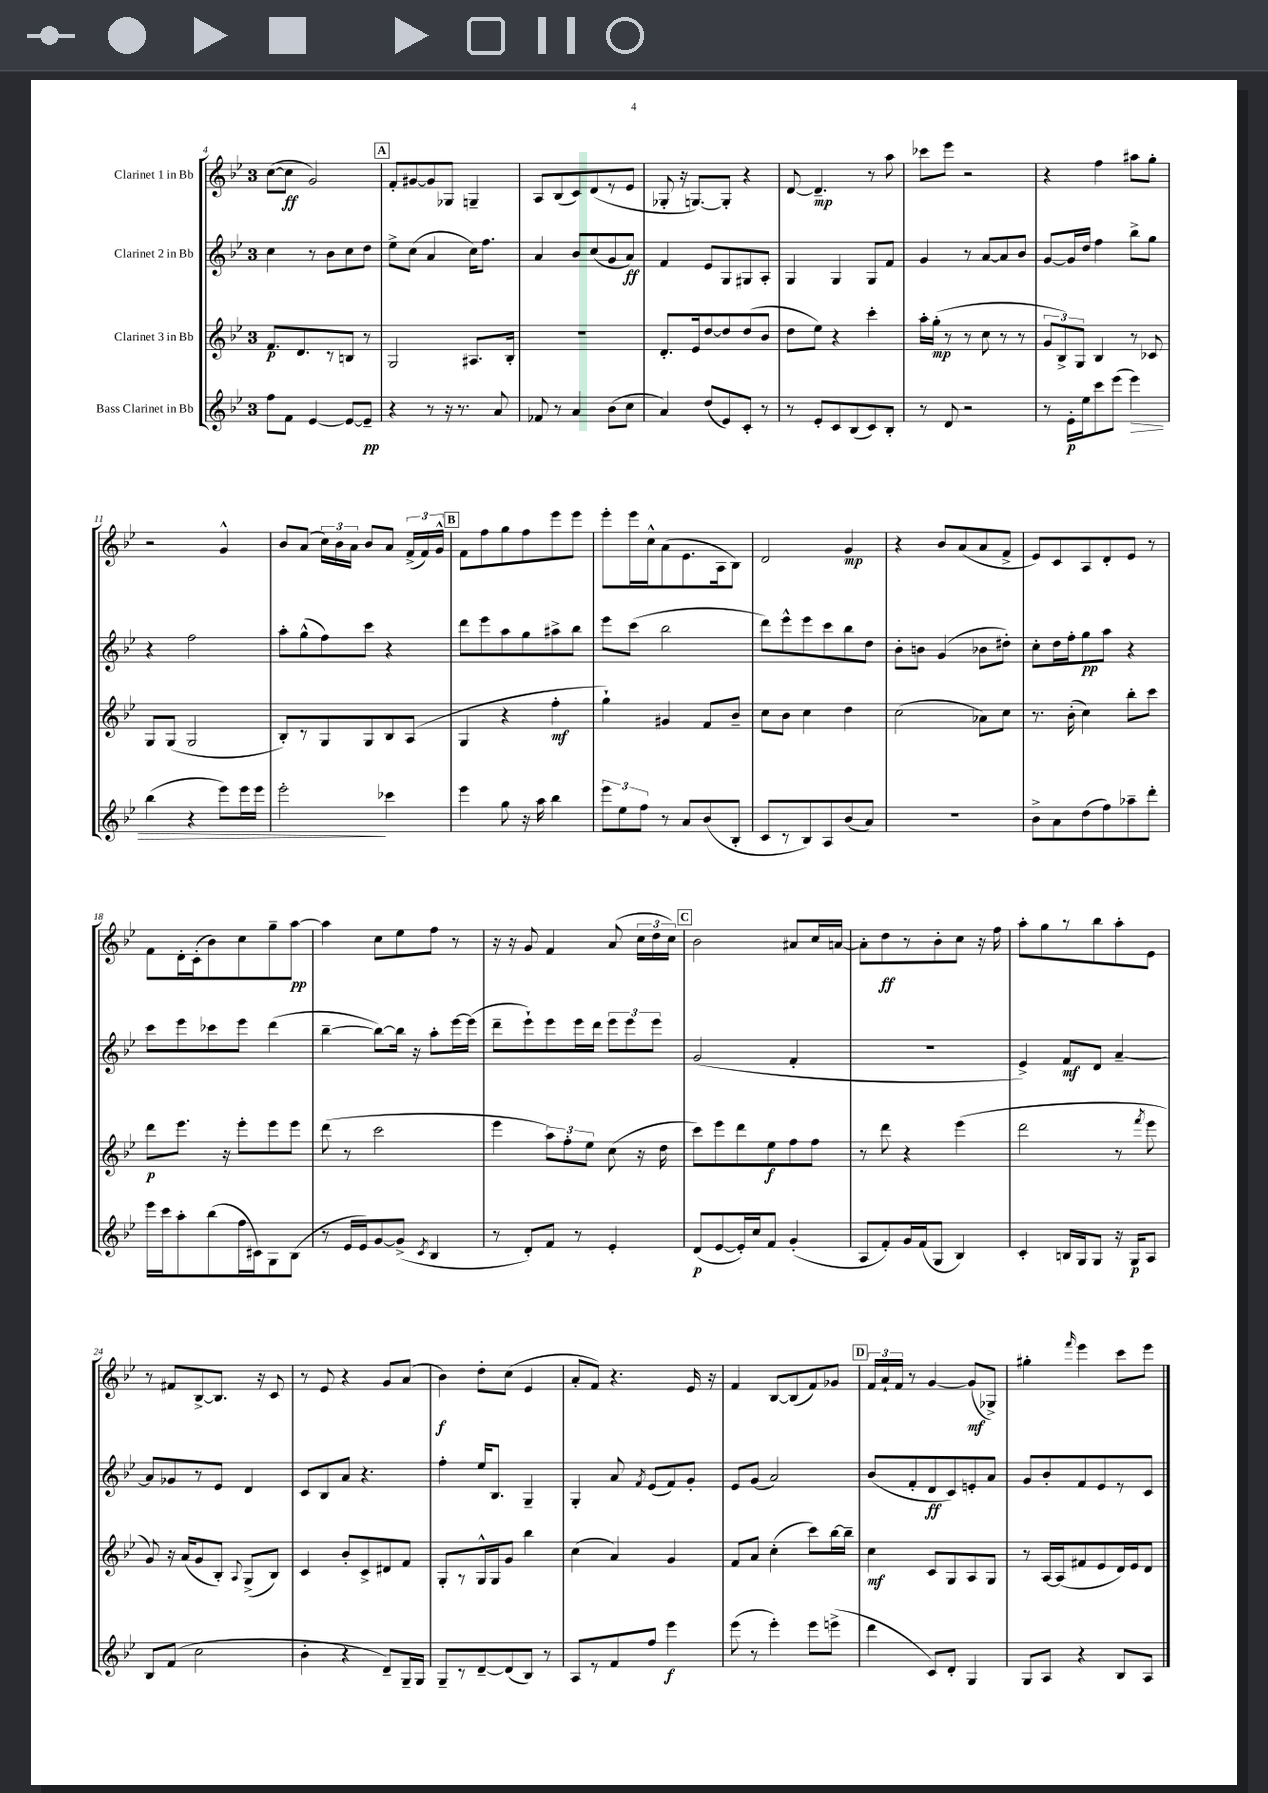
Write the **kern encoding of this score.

**kern	**dynam	**kern	**dynam	**kern	**dynam	**kern	**dynam
*part4	*part4	*part3	*part3	*part2	*part2	*part1	*part1
*staff4	*staff4	*staff3	*staff3	*staff2	*staff2	*staff1	*staff1
*I"Bass Clarinet in Bb	*	*I"Clarinet 3 in Bb	*	*I"Clarinet 2 in Bb	*	*I"Clarinet 1 in Bb	*
*clefG2	*	*clefG2	*	*clefG2	*	*clefG2	*
*k[b-e-]	*	*k[b-e-]	*	*k[b-e-]	*	*k[b-e-]	*
*M3/4	*	*M3/4	*	*M3/4	*	*M3/4	*
=4	=4	=4	=4	=4	=4	=4	=4
8ff\L	.	8.f/L	p	4cc\	.	([8cc\L	.
8f\J	.	.	.	.	.	8cc\J]	ff
.	.	8.d/	.	.	.	.	.
[4e-/	.	.	.	8r	.	2g/)	.
.	.	8r	.	8b-\L	.	.	.
8e-/L_	.	8Bn/J	.	8cc\	.	.	.
8e-~/J]	pp	8r	.	8dd\J	.	.	.
!!LO:REH:place=s1:t=A
=5	=5	=5	=5	=5	=5	=5	=5
4r	.	2G/	.	8ee-^\L	.	8f'/L	.
.	.	.	.	(8cc\J	.	[8g#X/	.
8r	.	.	.	4a/	.	8g#/]	.
16r	.	.	.	.	.	8G-X/J	.
8.r	.	.	.	.	.	.	.
.	.	8.A#X/L	.	16cc\KL)	.	4Gn~/	.
.	.	.	.	8.ff\J	.	.	.
8a/	.	.	.	.	.	.	.
.	.	16B-'/Jk	.	.	.	.	.
=6	=6	=6	=6	=6	=6	=6	=6
8f-X/	.	2.r	.	4a/	.	8A/L	.
8r	.	.	.	.	.	(8B-/	.
4a/	.	.	.	8b-/L	.	8c/)	.
.	.	.	.	(8cc/	.	(8d/	.
(8b-\L	.	.	.	8g/	.	8r	.
8cc\J	.	.	.	8a/J)	ff	8e-/J	.
=7	=7	=7	=7	=7	=7	=7	=7
4a/)	.	8.d'/L	.	4f/	.	8G-X'/	.
.	.	.	.	.	.	16r	.
.	.	16e-/k	.	.	.	[8.Gn/L)	.
(8dd/L	.	[8dd/	.	8e-/L	.	.	.
8e-/)	.	8dd/]	.	8G/	.	8G'/J]	.
8c'/J	.	(8dd/	.	8G#X/	.	4r	.
8r	.	8b-/J	.	8A'/J	.	.	.
=8	=8	=8	=8	=8	=8	=8	=8
8r	.	8dd\L	.	4G/	.	[8d/	.
8e-'/L	.	8ee-\J)	.	.	.	4.d~/]	mp
8c/	.	4r	.	4G/	.	.	.
(8B-/	.	.	.	.	.	.	.
8c/)	.	4ccc'\	.	8G/L	.	8r	.
8B-'/J	.	.	.	8f/J	.	8aa\	.
=9	=9	=9	=9	=9	=9	=9	=9
8r	.	16aa'\LL	.	4g/	.	8ccc-X\L	.
.	.	(16gg'\JJ	mp	.	.	.	.
8d/	.	8r	.	.	.	8eee-\J	.
2r	.	8r	.	8r	.	2r	.
.	.	8cc\	.	[8a/L	.	.	.
.	.	8r	.	8a/]	.	.	.
.	.	8r	.	8b-/J	.	.	.
=10	=10	=10	=10	=10	=10	=10	=10
8r	.	12g/L	.	[8g/L	.	4r	.
.	.	12B-^/)	.	.	.	.	.
16e-'\LL	p	.	.	16g/L]	.	.	.
.	.	12G/J	.	.	.	.	.
16ee-\J	.	.	.	16dd/JJ	.	.	.
8ccc\	.	4B-/	.	4ff\	.	4ff\	.
(8eee-\J	.	.	.	.	.	.	.
!	!LO:HP:b	!	!	!	!	!	!
4eee-\)	>	8r	.	8bb-^\L	.	8aa#X\L	.
.	.	8c-X/	.	8gg\J	.	8gg'\J	.
!!LO:LB:g=z
=11	=11	=11	=11	=11	=11	=11	=11
(4bb-\	.	8G/L	.	4r	.	2r	.
.	.	(8G/J	.	.	.	.	.
4r	.	2G/	.	2ff\	.	.	.
8eee-\L)	.	.	.	.	.	4g^^/	.
16eee-\L	.	.	.	.	.	.	.
16eee-\JJ	.	.	.	.	.	.	.
=12	=12	=12	=12	=12	=12	=12	=12
2eee-'\	.	8B-'/L)	.	8aa'\L	.	8b-/L	.
.	.	8r	.	(8gg^^\	.	(8a/J	.
.	.	8G/	.	8ff\)	.	24cc\LL)	.
.	.	.	.	.	.	24b-\	.
.	.	.	.	.	.	24a\JJ	.
.	.	8G/	.	8ccc\J	.	8b-/L	.
4ccc-X\	]	8B-/	.	4r	.	8a/J	.
.	.	(8A/J	.	.	.	(24f^/LL	.
.	.	.	.	.	.	24f/)	.
.	.	.	.	.	.	24g^^/JJ	.
!!LO:REH:place=s1:t=B
=13	=13	=13	=13	=13	=13	=13	=13
4eee-\	.	4G/	.	8ddd\L	.	8f\L	.
.	.	.	.	8eee-\	.	8ff\	.
8gg\	.	4r	.	8aa\	.	8gg\	.
16r	.	.	.	8gg\	.	8ff\	.
16aa\	.	.	.	.	.	.	.
4bb-\	.	4ff'\	mf	8aa#X^\	.	8eee-\	.
.	.	.	.	8bb-\J	.	8eee-\J	.
=14	=14	=14	=14	=14	=14	=14	=14
12eee-\L	.	4gg`\)	.	8eee-\L	.	8eee-'\L	.
12ee-\	.	.	.	.	.	.	.
.	.	.	.	(8ccc\J	.	16eee-\L	.
12ff\J	.	.	.	.	.	.	.
.	.	.	.	.	.	16cc^^\J	.
8r	.	4g#X/	.	2bb-\	.	(8a\	.
8a/L	.	.	.	.	.	8.e-\	.
(8b-/	.	8f/L	.	.	.	.	.
.	.	.	.	.	.	16A\k	.
8B-'/J	.	8b-~/J	.	.	.	8B-\J)	.
=15	=15	=15	=15	=15	=15	=15	=15
8c/L	.	8cc\L	.	8ddd\L)	.	2d/	.
8r	.	8b-\J	.	8eee-^^\	.	.	.
8B-/)	.	4cc\	.	8eee-\	.	.	.
8A/	.	.	.	8ccc\	.	.	.
(8b-/	.	4dd\	.	8bb-\	.	4g/	mp
8a/J)	.	.	.	8dd\J	.	.	.
=16	=16	=16	=16	=16	=16	=16	=16
2.r	.	(2cc\	.	8b-'\L	.	4r	.
.	.	.	.	8bn\J	.	.	.
.	.	.	.	(4g/	.	8b-/L	.
.	.	.	.	.	.	(8a/	.
.	.	8a-X\L)	.	8b-X\L	.	8a/	.
.	.	8cc\J	.	8dd#X'\J)	.	8f^/J	.
=17	=17	=17	=17	=17	=17	=17	=17
8b-^\L	.	8.r	.	8cc'\L	.	8e-/L)	.
8a\	.	.	.	16dd\L	.	8c/	.
.	.	(16b-'\	.	16ff'\J	.	.	.
(8dd\	.	4cc\)	.	8gg\	pp	8A/	.
8ff\)	.	.	.	8aa\J	.	8d'/	.
8aa-X~\	.	8bb-'\L	.	4r	.	8e-/J	.
8ddd'\J	.	8ccc\J	.	.	.	8r	.
!!LO:LB:g=z
=18	=18	=18	=18	=18	=18	=18	=18
16eee-\LL	.	8ddd\L	p	8ccc\L	.	8f\L	.
16ccc\J	.	.	.	.	.	.	.
8aa'\	.	8.eee-\J	.	8eee-\	.	16d'\L	.
.	.	.	.	.	.	(16c'\J	.
(8bb-\	.	.	.	8ccc-X\	.	8b-\)	.
.	.	16r	.	.	.	.	.
16ff\L	.	8eee-'\L	.	8eee-\J	.	8cc\	.
16c#X\J)	.	.	.	.	.	.	.
8G\	.	8eee-\	.	(4ddd\	.	8gg~\	.
(8B-\J	.	8eee-\J	.	.	.	[8aa\J	pp
=19	=19	=19	=19	=19	=19	=19	=19
8r	.	(8ddd\	.	[4bb-~\	.	4aa\]	.
16e-/LL	.	8r	.	.	.	.	.
16e-/J)	.	.	.	.	.	.	.
[8g/	.	2ccc\	.	8bb-\L_)	.	8cc\L	.
(8g^/J]	.	.	.	16bb-\Jk]	.	8ee-\	.
.	.	.	.	16r	.	.	.
8qc/	.	.	.	.	.	.	.
4B-/	.	.	.	8aa'\L	.	8ff\J	.
.	.	.	.	[16eee-\L	.	8r	.
.	.	.	.	(16eee-\JJ]	.	.	.
=20	=20	=20	=20	=20	=20	=20	=20
8r	.	4eee-\	.	8ddd~\L	.	16r	.
.	.	.	.	.	.	16r	.
8d'/L)	.	.	.	8eee-`\)	.	8g/	.
8f/J	.	12aa\L)	.	8eee-\	.	4f/	.
.	.	12ff'\	.	.	.	.	.
8r	.	.	.	16eee-\L	.	.	.
.	.	12ee-\J	.	.	.	.	.
.	.	.	.	16ddd\JJ	.	.	.
4e-'/	.	(8cc\	.	12eee-\L	.	(8a/	.
.	.	.	.	12eee-\	.	.	.
.	.	16r	.	.	.	24cc\LL	.
.	.	.	.	12eee-\J	.	24dd\	.
.	.	16dd\	.	.	.	.	.
.	.	.	.	.	.	24cc\JJ)	.
!!LO:REH:place=s1:t=C
=21	=21	=21	=21	=21	=21	=21	=21
(8d/L	p	8ccc\L)	.	(2g/	.	2b-\	.
[8e-/	.	8eee-\	.	.	.	.	.
16e-'/L])	.	8ddd\	.	.	.	.	.
16cc/J	.	.	.	.	.	.	.
8f/J	.	8ee-\	f	.	.	.	.
(4g'/	.	8ff\	.	4f'/	.	8a#X/L	.
.	.	8ff\J	.	.	.	16cc/L	.
.	.	.	.	.	.	[16an/JJ	.
=22	=22	=22	=22	=22	=22	=22	=22
8A/L	.	8r	.	2.r	.	8a'\L]	.
8f'/)	.	8ddd\	.	.	.	8dd\	ff
16g/L	.	4r	.	.	.	8r	.
(16f/J	.	.	.	.	.	.	.
8G/J	.	.	.	.	.	8b-'\	.
4B-/)	.	(4eee-\	.	.	.	8cc\J	.
.	.	.	.	.	.	16r	.
.	.	.	.	.	.	16ff\	.
=23	=23	=23	=23	=23	=23	=23	=23
4c'/	.	2ddd\	.	4e-^/)	.	8aa'\L	.
.	.	.	.	.	.	8gg\	.
16Bn/LL	.	.	.	8f/L	mf	8r	.
16G/J	.	.	.	.	.	.	.
8G/J	.	.	.	8d/J	.	8bb-\	.
16r	.	8r	.	[4a~/	.	8aa'\	.
16G/KL	p	.	.	.	.	.	.
.	.	8qfff/	.	.	.	.	.
8A/J	.	8eee-\	.	.	.	8e-\J	.
!!LO:LB:g=z
=24	=24	=24	=24	=24	=24	=24	=24
8B-/L	.	8g/)	.	8a/L]	.	8r	.
(8f/J	.	16r	.	8g-X/	.	8f#X/L	.
.	.	(16a/KL	.	.	.	.	.
2cc\	.	8g/	.	8r	.	[8B-^/	.
.	.	8B-'/J)	.	8e-/J	.	8.B-/J]	.
.	.	8qqA/	.	.	.	.	.
.	.	(8G^/L	.	4d/	.	.	.
.	.	.	.	.	.	16r	.
.	.	8B-/J)	.	.	.	8c/	.
=25	=25	=25	=25	=25	=25	=25	=25
4b-'\	.	4c/	.	8c/L	.	8r	.
.	.	.	.	8B-/	.	8e-/	.
4r	.	8b-'/L	.	8a/J	.	4r	.
.	.	8c^/	.	4.r	.	.	.
8d~/L)	.	8d#X/	.	.	.	8g/L	.
16G~/L	.	8f/J	.	.	.	(8a/J	.
16G/JJ	.	.	.	.	.	.	.
=26	=26	=26	=26	=26	=26	=26	=26
8G~/L	.	8G'/L	.	4ff'\	.	4b-\)	f
8r	.	8r	.	.	.	.	.
[8d~/	.	16G^^/L	.	16ee-/KL	.	8dd'\L	.
.	.	16G/J	.	8.B-/J	.	.	.
(8d/]	.	8g/J	.	.	.	(8cc\J	.
8B-/J)	.	4bb-\	.	4G~/	.	4e-/	.
8r	.	.	.	.	.	.	.
=27	=27	=27	=27	=27	=27	=27	=27
8A/L	.	(4cc\	.	4G'/	.	8a'/L	.
8r	.	.	.	.	.	8f/J)	.
8f/	.	4a/)	.	8a/	.	4.r	.
.	.	.	.	8qf/	.	.	.
8ff/J	.	.	.	(8e-/L	.	.	.
4eee-\	f	4g/	.	8f/)	.	.	.
.	.	.	.	8g'/J	.	16e-/	.
.	.	.	.	.	.	16r	.
=28	=28	=28	=28	=28	=28	=28	=28
(8eee-\	.	8f/L	.	8e-/L	.	4f/	.
8r	.	8a/J	.	(8g/J	.	.	.
4eee-'\)	.	(4cc'\	.	2a/)	.	[8B-/L	.
.	.	.	.	.	.	(8B-/]	.
8eee-\L	.	8ccc\L)	.	.	.	8f/)	.
(8eeen^\J	.	[16bb-\L	.	.	.	8g-X/J	.
.	.	16bb-~\JJ]	.	.	.	.	.
!!LO:REH:place=s1:t=D
=29	=29	=29	=29	=29	=29	=29	=29
4ddd\	.	4cc\	mf	(8b-/L	.	24f/LL	.
.	.	.	.	.	.	24a`/	.
.	.	.	.	.	.	24f/JJ	.
.	.	.	.	8f'/	.	8r	.
8c/L)	.	8c/L	.	8d/	ff	[4g/	.
8d'/J	.	8G/	.	8c/)	.	.	.
4G/	.	8A/	.	8en'/	.	(8g/L]	mf
.	.	8G/J	.	8a/J	.	8G-X^/J)	.
=30	=30	=30	=30	=30	=30	=30	=30
8G/L	.	8r	.	8g/L	.	4gg#X'\	.
8A/J	.	[16A/LL	.	8b-'/	.	.	.
.	.	(16A/J]	.	.	.	.	.
.	.	.	.	.	.	16qqfff/	.
4r	.	8f#X/	.	8f/	.	4eee-\	.
.	.	8e-/	.	8e-/	.	.	.
8B-/L	.	16d/L)	.	8r	.	8ccc\L	.
.	.	16e-/J	.	.	.	.	.
8A/J	.	8d/J	.	8c/J	.	8eee-\J	.
==	==	==	==	==	==	==	==
*-	*-	*-	*-	*-	*-	*-	*-
